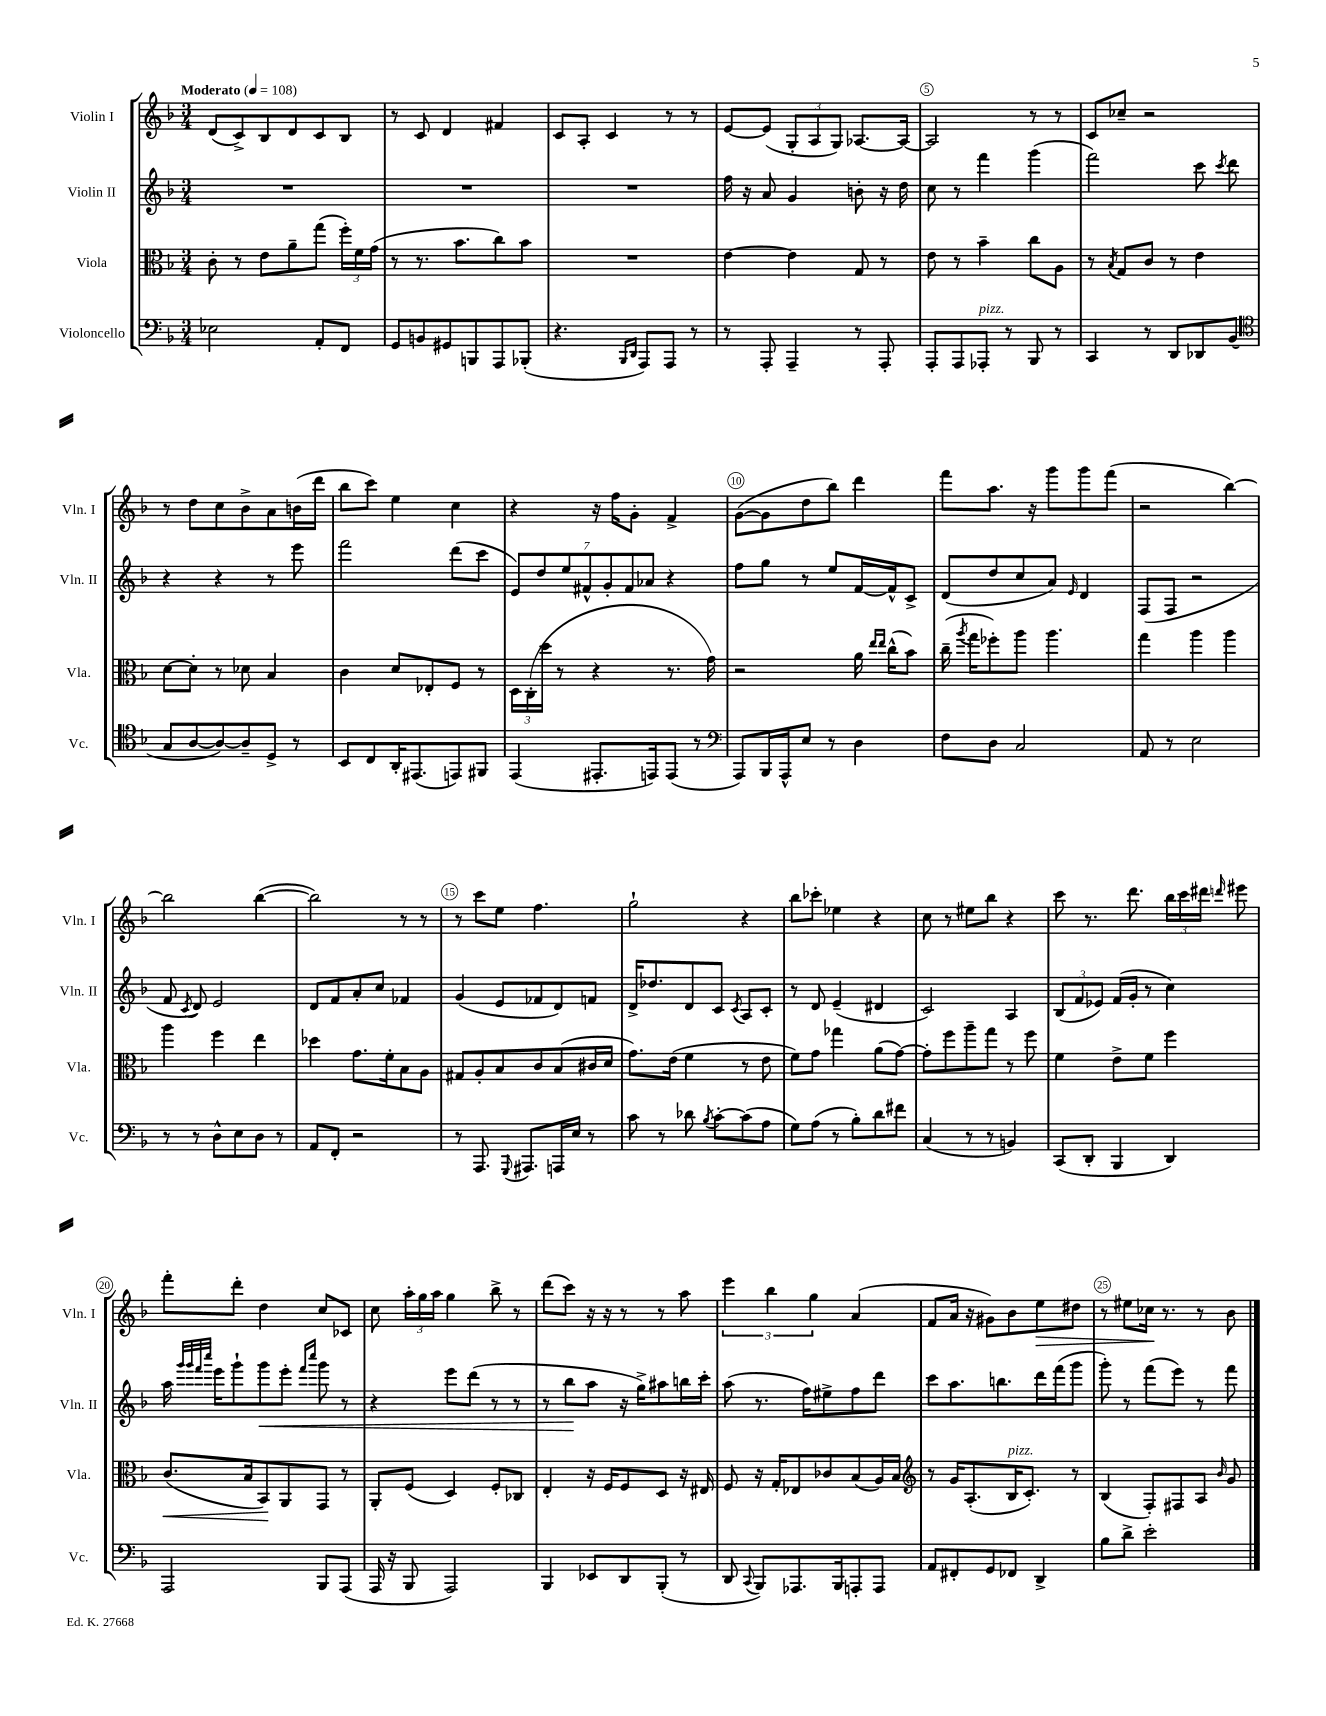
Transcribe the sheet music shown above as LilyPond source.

<<
\new StaffGroup <<
\new Staff = "s0" \with { instrumentName = "Violin I" shortInstrumentName = "Vln. I" } {
    \clef treble \key f \major \numericTimeSignature \time 3/4 \tempo "Moderato" 4 = 108
    \autoBeamOff d'8[( c'8->) bes8 d'8 c'8 bes8] |
    r8 c'8 d'4 fis'4 |
    c'8[ a8]-. c'4 r8 r8 |
    e'8[~ e'8]( \tuplet 3/2 { g8[-. a8 g8]) } aes8.[~ aes16]~ |
    aes2 r8 r8 |
    c'8[ ces''8]-- r2 |
    r8 d''8[ c''8 bes'8-> a'8 b'16( d'''16] |
    bes''8[ c'''8]) e''4 c''4 |
    r4 r16 f''16[ g'8]-. f'4-> |
    g'8[~( g'8 d''8 bes''8]) d'''4 |
    f'''8[ a''8.] r16 g'''8[ g'''8 f'''8]( |
    r2 bes''4~) |
    bes''2 bes''4~( |
    bes''2) r8 r8 |
    r8 c'''8[ e''8] f''4. |
    g''2-! r4 |
    bes''8[ ces'''8]-. ees''4 r4 |
    c''8 r8 eis''8[ bes''8] r4 |
    c'''8 r8. d'''8. \tuplet 3/2 { bes''16[ c'''16 dis'''16] } \grace { d'''16 } eis'''8 |
    f'''8[-. d'''8]-. d''4 c''8[ ces'8] |
    c''8 \tuplet 3/2 { a''16[-. g''16 a''16] } g''4 bes''8-> r8 |
    d'''8[( c'''8]) r16 r16 r8 r8 a''8 |
    \tuplet 3/2 { e'''4 bes''4 g''4 } a'4( |
    f'8[ a'16] r16 gis'8[) bes'8 e''8\> dis''8] |
    r8 eis''8[ ces''16]\! r8. r8 bes'8 \bar "|." |
}
\new Staff = "s1" \with { instrumentName = "Violin II" shortInstrumentName = "Vln. II" } {
    \clef treble \key f \major \numericTimeSignature \time 3/4
    \autoBeamOff R2. |
    R2. |
    R2. |
    f''16 r16 a'8 g'4 b'8-. r16 d''16 |
    c''8 r8 f'''4 g'''4( |
    f'''2) c'''8 \acciaccatura { c'''8 } d'''8 |
    r4 r4 r8 e'''8 |
    f'''2 d'''8[( c'''8] |
    \tuplet 7/4 { e'8[) d''8 e''8 fis'8-^ g'8-. fis'8 aes'8] } r4 |
    f''8[ g''8] r8 e''8[ f'16~ f'16-^ c'8]-> |
    d'8[( d''8 c''8 a'8]) \grace { e'16 } d'4 |
    f8[( f8] r2 |
    f'8 \acciaccatura { c'8 } d'8) e'2 |
    d'8[ f'8 a'8-. c''8] fes'4 |
    g'4( e'8[ fes'8 d'8) f'8] |
    d'16[-> des''8. d'8 c'8] \acciaccatura { c'8 } a8[ c'8]-. |
    r8 d'8 e'4--( dis'4 |
    c'2) a4 |
    \tuplet 3/2 { bes8[( f'8 ees'8]) } f'16[( g'16]-. r8 c''4) |
    a''16 \grace { g'''32[ g'''32 f'''32 c''''32] } e'''16[ g'''8-! g'''8\< e'''8]-. \grace { f'''16[ c''''16] } g'''8 r8 |
    r4 e'''8[ d'''8]( r8 r8 |
    r8 bes''8[\! a''8] r16 g''16[->) ais''8 b''16 c'''16]-. |
    a''8( r8. f''16[) eis''8-> f''8 d'''8] |
    c'''8[ a''8. b''8. d'''16 f'''16( g'''8] |
    g'''8-.) r8 f'''8[( e'''8]) r8 f'''8 \bar "|." |
}
\new Staff = "s2" \with { instrumentName = "Viola" shortInstrumentName = "Vla." } {
    \clef alto \key f \major \numericTimeSignature \time 3/4
    \autoBeamOff c'8-. r8 e'8[ a'8-- g''8]( \tuplet 3/2 { f''16[-.) f'16 g'16]( } |
    r8 r8. bes'8.[ c''8) bes'8] |
    R2. |
    e'4~ e'4 g8 r8 |
    e'8 r8 bes'4-- c''8[ a8] |
    r8 \acciaccatura { bes8 } g8[ c'8] r8 e'4 |
    d'8[~ d'8]-. r8 des'8 bes4 |
    c'4 d'8[ ees8-. f8] r8 |
    \tuplet 3/2 { d16[ c16-.( d''16] } r8 r4 r8. g'16) |
    r2 a'16 \grace { e''16[ e''16] } c''16[-^( bes'8]) |
    c''16--( \acciaccatura { a''8 } g''16[ fes''8-.) a''8] a''4. |
    g''4 a''4 a''4 |
    a''4 f''4 e''4 |
    des''4 g'8.[ f'16-. bes8 a8] |
    gis8[ a8-. bes8 c'8 bes8( cis'16 d'16] |
    g'8.[) e'16]( f'4 r8 e'8 |
    f'8[) g'8] ges''4 a'8[( g'8]~) |
    g'8[-. f''8 a''8-- g''8] r8 f''8 |
    f'4 e'8[-> f'8] f''4 |
    c'8.[\<( bes16 bes,8\!) a,8 g,8] r8 |
    a,8[-. f8]( d4) f8[-. ces8] |
    e4-. r16 f16[ f8 d8] r16 eis16 |
    f8 r16 g16[-. ees8 ces'8 bes8( a16) bes16] |
    \clef treble r8 g'16[ a8.-.( bes16^\markup { \italic "pizz." } c'8.]-.) r8 |
    bes4( f8[-.) fis8 a8] \grace { bes'16 } g'8 \bar "|." |
}
\new Staff = "s3" \with { instrumentName = "Violoncello" shortInstrumentName = "Vc." } {
    \clef bass \key f \major \numericTimeSignature \time 3/4
    \autoBeamOff ees2 a,8[-. f,8] |
    g,8[ b,8 gis,8 b,,8 a,,8 bes,,8]-.( |
    r4. \grace { bes,,16[ d,16] } a,,8[) a,,8] r8 |
    r8 a,,8-. a,,4-- r8 a,,8-. |
    a,,8[-. a,,8 aes,,8]-.^\markup { \italic "pizz." } r8 bes,,8 r8 |
    c,4 r8 d,8[ des,8 bes,8]( |
    \clef tenor g8[ a8~ a8~) a8-- d8]-> r8 |
    bes,8[ c8 a,16-. eis,8.( e,8) fis,8] |
    e,4( eis,8.[-. e,16) e,8]( r8 |
    \clef bass a,,8[) bes,,16 a,,16-^ e8] r8 d4 |
    f8[ d8] c2 |
    a,8 r8 e2 |
    r8 r8 d8[-^ e8 d8] r8 |
    a,8[ f,8]-. r2 |
    r8 a,,8. \appoggiatura { g,,8 } ais,,8.[ a,,16 e16] r8 |
    c'8 r8 des'8 \acciaccatura { bes8 } c'8[~-. c'8( a8] |
    g8[) a8]( r8 bes8[-.) d'8 fis'8] |
    c4( r8 r8 b,4) |
    c,8[( d,8]-. bes,,4 d,4) |
    a,,2 bes,,8[ a,,8]( |
    a,,16 r16 bes,,8 a,,2) |
    bes,,4 ees,8[ d,8 bes,,8]-.( r8 |
    d,8 \appoggiatura { c,8 } bes,,8[) aes,,8. bes,,16 a,,8-. a,,8] |
    a,8[ fis,8-. g,8 fes,8] d,4-> |
    bes8[ d'8]-> e'2-. \bar "|." |
}
>>
>>
\layout { \context { \Score \override BarNumber.break-visibility = ##(#f #t #t) barNumberVisibility = #(every-nth-bar-number-visible 5) \override BarNumber.stencil = #(make-stencil-circler 0.1 0.3 ly:text-interface::print) } }
